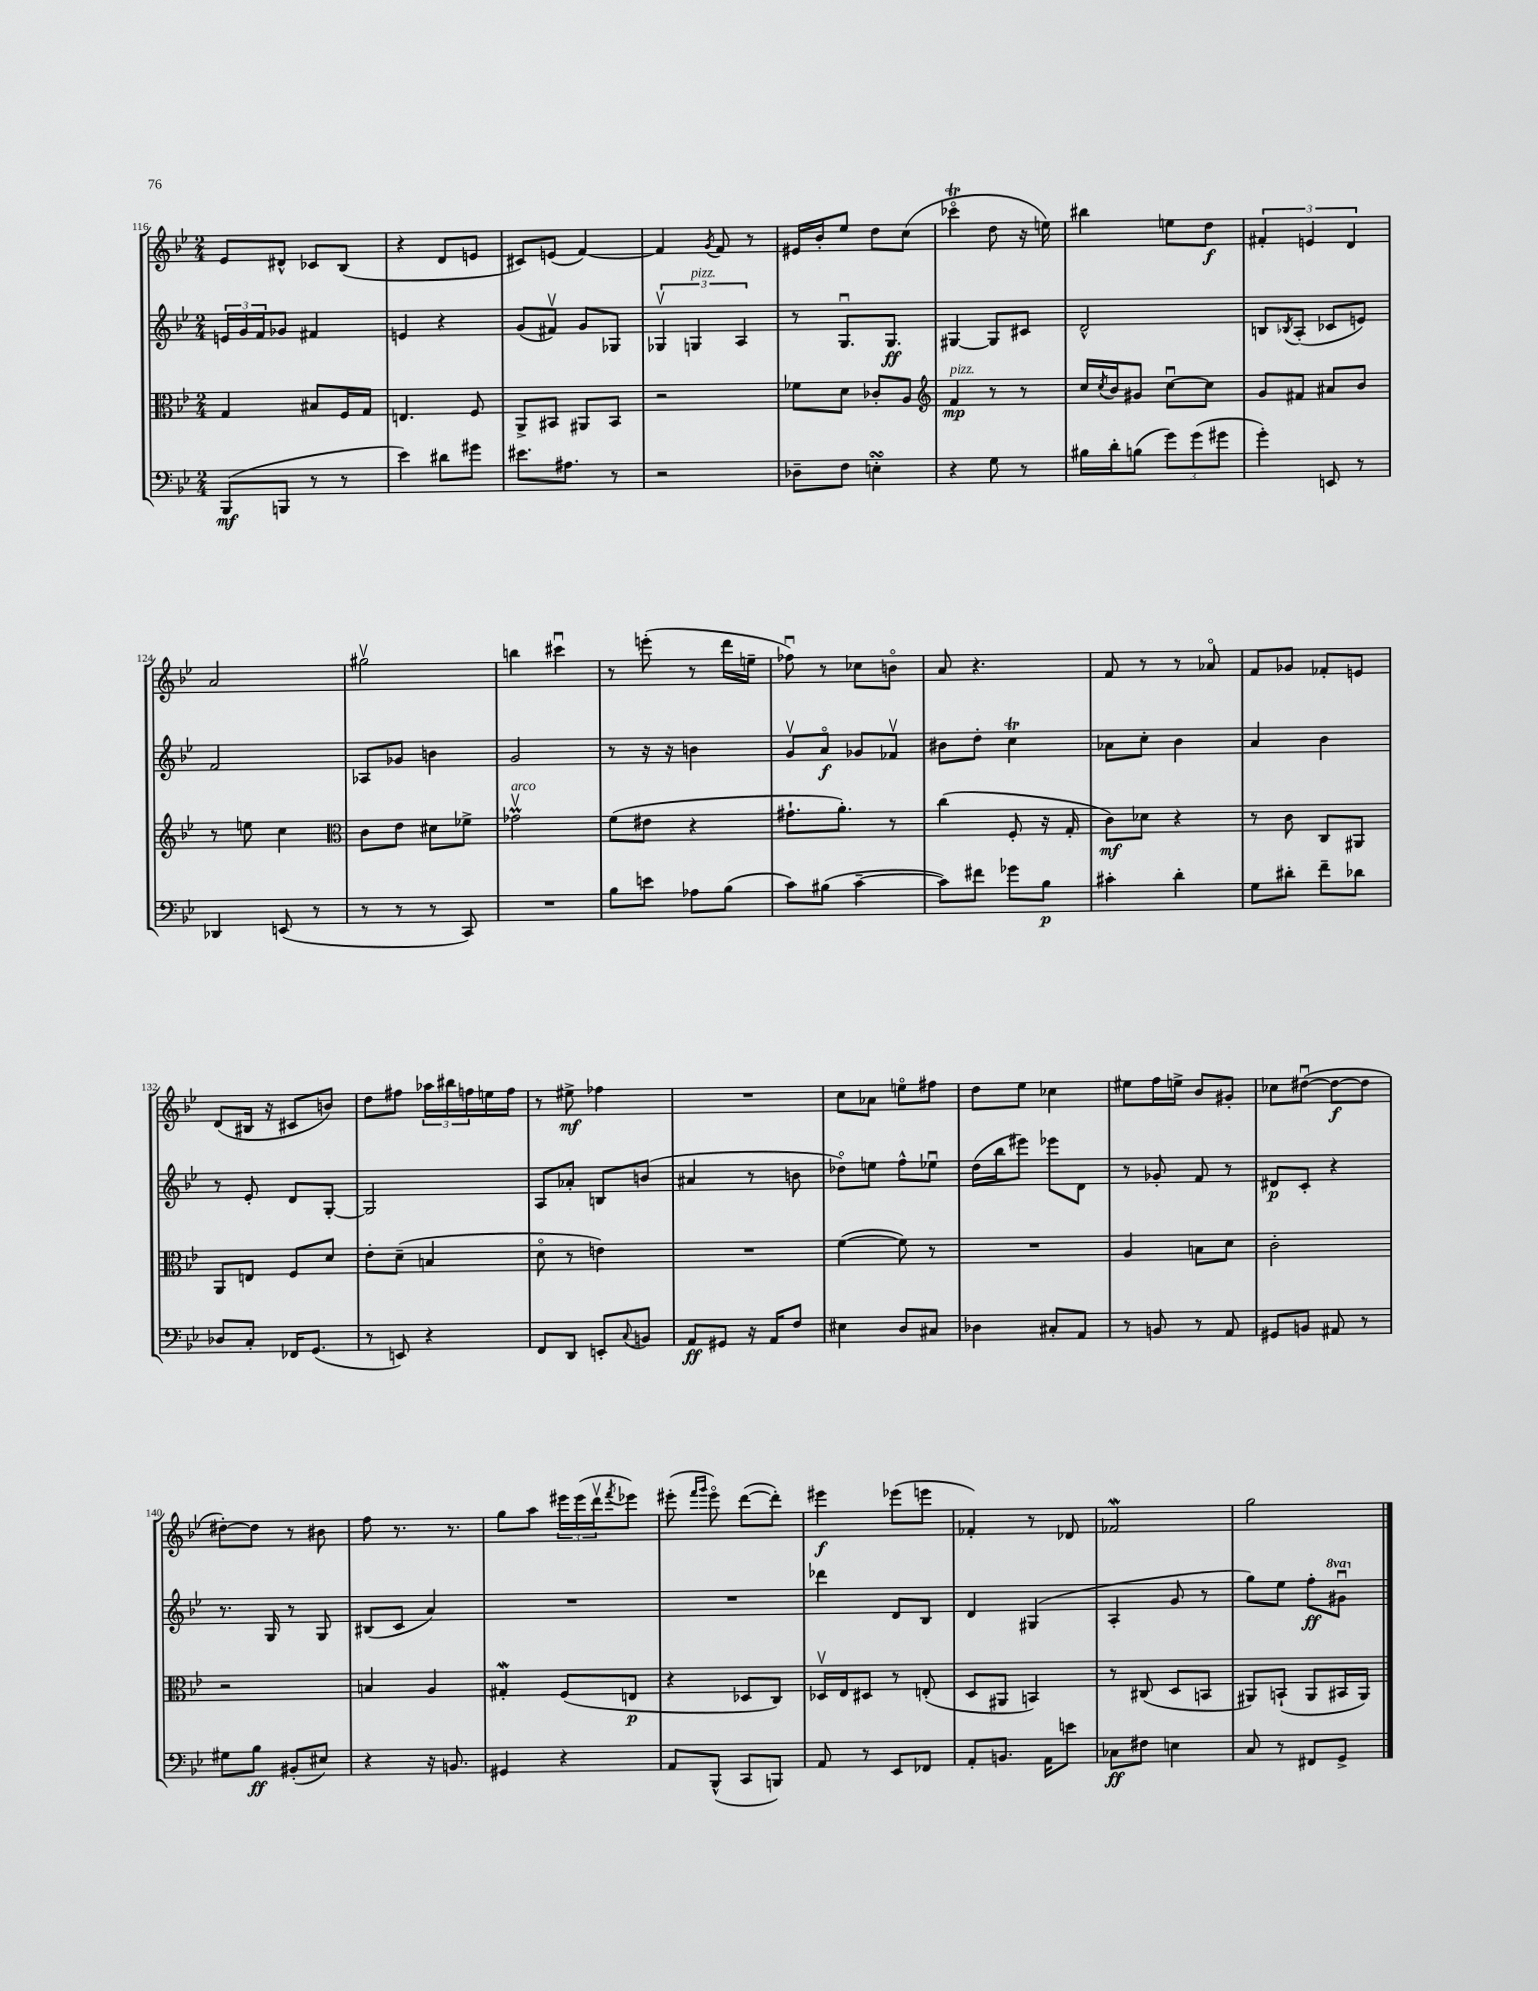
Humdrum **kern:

**kern	**kern	**kern	**kern
*staff4	*staff3	*staff2	*staff1
*clefF4	*clefC3	*clefG2	*clefG2
*k[b-e-]	*k[b-e-]	*k[b-e-]	*k[b-e-]
*M2/4	*M2/4	*M2/4	*M2/4
(8BBB-	4G	24e	8e-
.	.	24g	.
.	.	24f	.
8BBB	.	8g-	8d#^^
8r	8B#	4f#	8c-
8r	16F	.	(8B-
.	16G	.	.
=	=	=	=
4e-)	4.E	4e	4r
8d#	.	4r	8d
8g#	8F	.	8e
=	=	=	=
8.e#	8AA^	(8g	8c#)
.	8BB#	8f#v)	(8e
8.A#	.	.	.
.	8AA#	8g	[4f)
8r	8BB#	8G-	.
=	=	=	=
2r	2r	6G-v	4f]
.	.	6G	.
.	.	.	8qg
.	.	.	8f
.	.	6A	.
.	.	.	8r
=	=	=	=
8D-~	8f-	8r	16e#
.	.	.	16b-'
8F	8d	8.Gu	8ee-
4E'	8c-'	.	8dd
.	.	8.G	.
.	8A	.	(8cc
=	=	=	=
*	*clefG2	*	*
4r	4f	[4G#	4ccc-o
8G	8r	8G#]	8dd
8r	8r	8c#	16r
.	.	.	16ee)
=	=	=	=
16B#	16cc	2d^^	4bb#
.	8qcc	.	.
16d'	16b-	.	.
(8B	8g#	.	.
12g)	[8ccu	.	8ee
(12g	.	.	.
.	8cc]	.	8dd
12g#	.	.	.
=	=	=	=
4g')	8g	8B	6f#'
.	.	8qB-	.
.	8f#	(8A'	.
.	.	.	6e
8EE	8a#	8c-	.
.	.	.	6d
8r	8b-	8e)	.
=	=	=	=
4DD-	8r	2f	2a
.	8ee	.	.
(8EE	4cc	.	.
8r	.	.	.
=	=	=	=
*	*clefC3	*	*
8r	8c	8A-	2gg#v
8r	8e-	8g-	.
8r	8d#	4b	.
8CC)	8f-^	.	.
=	=	=	=
2r	2g-v	2g	4bb
.	.	.	4ccc#u
=	=	=	=
8B-	(8f	8r	8r
8e	8e#	16r	(8eee'
.	.	16r	.
8A-	4r	4b	8r
(8B-	.	.	16ddd
.	.	.	16ee~
=	=	=	=
8c)	8.g#`	8gv	8ff-u)
(8B#	.	8ao	8r
.	8.a')	.	.
[4c~	.	8g-	8cc-
.	8r	8f-v	8bo
=	=	=	=
8c])	(4cc	8b#	8a
8f#	.	8dd'	4.r
8g-	8F'	4cc	.
8B-	16r	.	.
.	16G'	.	.
=	=	=	=
4c#'	8c)	8a-	8f
.	8d-	8cc'	8r
4d'	4r	4b-	8r
.	.	.	8a-o
=	=	=	=
8G	8r	4a	8f
8d#'	8c	.	8g-
8f~	8C	4b-	8f-'
8d-	8AA#	.	8e
=	=	=	=
8D-	8AA	8r	(8d
8C'	8E	8e-'	16B#
.	.	.	16r
16FF-	8F	8d	8c#
(8.GG	.	.	.
.	8d	[8G'	8b)
=	=	=	=
8r	8e-'	2G]	8dd
8EE)	(8d~	.	8ff#
4r	4B	.	24aa-
.	.	.	24bb#
.	.	.	24ff
.	.	.	16ee
.	.	.	16ff
=	=	=	=
8FF	8do	8A	8r
8DD	8r	8a-'	8ee#^
8EE'	4e)	8B	4ff-
8qqC	.	.	.
8BB	.	(8b	.
=	=	=	=
8AA	2r	4a#	2r
8GG#	.	.	.
16r	.	8r	.
16AA	.	.	.
8F	.	8b	.
=	=	=	=
4E#	([4f	8dd-o)	8cc
.	.	8ee	8a-
8D	8f])	8ff^^	8eeo
8C#	8r	8ee-u	8ff#
=	=	=	=
4D-	2r	(16dd	8dd
.	.	16bb-	.
.	.	8eee#)	8ee-
8C#'	.	8eee-	4cc-
8AA	.	8d	.
=	=	=	=
8r	4A	8r	8ee#
8BB	.	8g-'	16ff
.	.	.	16ee^
8r	8B	8f	8b-
8AA	8d	8r	8g#'
=	=	=	=
8GG#	2c'	8d#	8cc-
8BB	.	8c'	([8dd#u
8AA#	.	4r	8dd#_
8r	.	.	8dd#]
=	=	=	=
8G#	2r	8.r	[8dd#')
8B-	.	.	8dd#]
.	.	16G	.
(8BB#'	.	8r	8r
8E#)	.	8G	8b#
=	=	=	=
4r	4B	(8B#	8ff
.	.	8c	8.r
16r	4A	4a)	.
8.BB	.	.	8.r
=	=	=	=
4GG#	4G#'	2r	8gg
.	.	.	8aa
4r	(8F	.	24eee#
.	.	.	(24eee#
.	.	.	24dddv
.	.	.	8qfff
.	8E	.	8eee-)
=	=	=	=
8AA	4r	2r	(8eee#'
.	.	.	16qqfff
.	.	.	16qqggg
(8BBB-^^	.	.	8eee#o)
8CC	8D-	.	([8ddd
8BBB)	8C)	.	8ddd'])
=	=	=	=
8AA	16D-v	4ddd-	4eee#
.	16E-	.	.
8r	8D#	.	.
8EE-	8r	8d	(8eee-
8FF-	(8E'	8B-	8eee
=	=	=	=
8AA'	8D	4d	4f-')
8.BB	8AA#	.	.
.	4BB)	(4G#	8r
16AA	.	.	.
8e	.	.	8d-
=	=	=	=
8C-	8r	4A'	2f-
8F#	(8C#	.	.
4E	8D	8g	.
.	8BB	8r	.
=	=	=	=
8C	8AA#)	8gg)	2gg
8r	(8BB`	8ee-	.
8FF#	8AA#	8ff'	.
8GG^	16BB#	8gg#u	.
.	16AA#)	.	.
==	==	==	==
*-	*-	*-	*-
